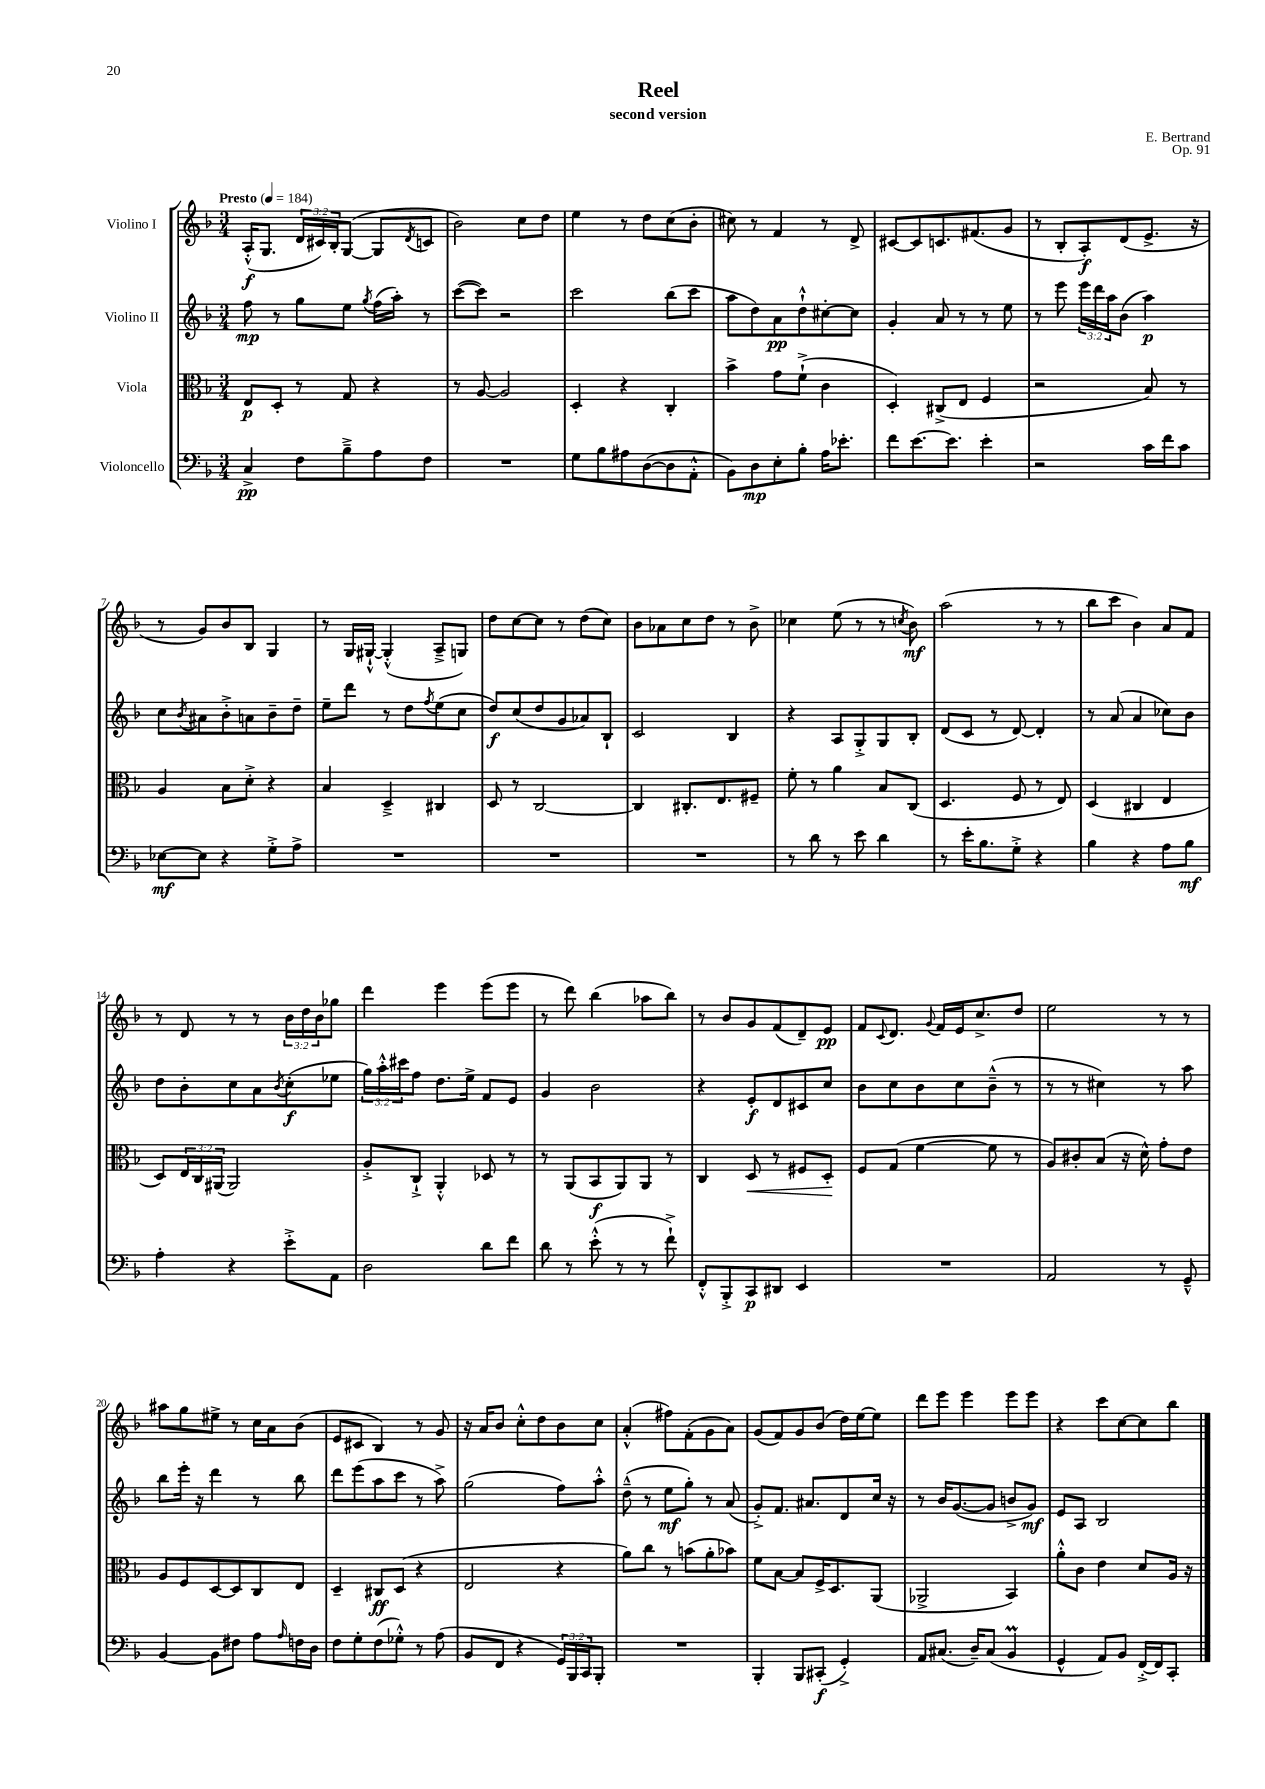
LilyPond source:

\header { title = "Reel" composer = "E. Bertrand" subtitle = "second version" opus = "Op. 91" }
<<
\new StaffGroup <<
\new Staff = "s0" \with { instrumentName = "Violino I" } {
    \clef treble \key f \major \numericTimeSignature \time 3/4 \override Staff.TupletNumber.text = #tuplet-number::calc-fraction-text \tempo "Presto" 4 = 184
    a16-.-^\f( g8. \tuplet 3/2 { d'16 cis'16) bes16-. } g8~( g8 \acciaccatura { d'8 } c'8 |
    bes'2) c''8 d''8 |
    e''4 r8 d''8 c''8( bes'8-. |
    cis''8) r8 f'4 r8 d'8-> |
    cis'8~ cis'8 c'8. fis'8.( g'8 |
    r8 bes8-. a8-.\f) d'8( e'8.-> r16 |
    r8 g'8) bes'8 bes8 g4 |
    r8 g16 gis16~-!-^ gis4-.-^( a8---> g8) |
    d''8 c''8~ c''8 r8 d''8( c''8) |
    bes'8 aes'8 c''8 d''8 r8 bes'8-> |
    ces''4 e''8( r8 r8 \acciaccatura { c''8 } bes'8\mf) |
    a''2( r8 r8 |
    bes''8 c'''8 bes'4) a'8 f'8 |
    r8 d'8 r8 r8 \tuplet 3/2 { bes'16 d''16 bes'16 } ges''8 |
    d'''4 e'''4 e'''8( e'''8 |
    r8 d'''8) bes''4( aes''8 bes''8) |
    r8 bes'8 g'8 f'8( d'8--) e'8\pp |
    f'8 \appoggiatura { c'8 } d'8. \appoggiatura { g'8 } f'16 e'16 c''8.-> d''8 |
    e''2 r8 r8 |
    ais''8 g''8 eis''8-> r8 c''16 a'16 bes'8( |
    e'8 cis'8 bes4) r8 g'8 |
    r16 a'16 bes'8 c''8-.-^ d''8 bes'8 c''8 |
    a'4-.-^( fis''8) f'8-.( g'8 a'8) |
    g'8( f'8) g'8 bes'8( d''16) e''16~ e''8 |
    d'''8 e'''8 e'''4 e'''8 e'''8 |
    r4 c'''8 c''8~ c''8 bes''8 \bar "|." |
}
\new Staff = "s1" \with { instrumentName = "Violino II" } {
    \clef treble \key f \major \numericTimeSignature \time 3/4 \override Staff.TupletNumber.text = #tuplet-number::calc-fraction-text
    f''8\mp r8 g''8 e''8 \acciaccatura { g''8 } f''16( a''16-.) r8 |
    c'''8~( c'''8) r2 |
    c'''2 bes''8( c'''8 |
    a''8 d''8) a'8\pp d''8-!-^ cis''8~-. cis''8 |
    g'4-. a'8 r8 r8 e''8 |
    r8 e'''8 \tuplet 3/2 { e'''16 d'''16 a''16 } bes'8( a''4\p) |
    c''8 \acciaccatura { bes'8 } ais'8 bes'8-.-> a'8 bes'8-- d''8-- |
    e''8-- d'''8 r8 d''8 \acciaccatura { f''8 } e''8( c''8 |
    d''8\f) c''8( d''8 g'8 aes'8) bes8-! |
    c'2 bes4 |
    r4 a8 g8-.-> g8 bes8-. |
    d'8( c'8 r8 d'8~) d'4-. |
    r8 a'8( a'4 ces''8) bes'8 |
    d''8 bes'8-. c''8 a'8 \acciaccatura { bes'8 } c''8-.\f( ees''8 |
    \tuplet 3/2 { g''16) a''16-.-^ cis'''16 } f''8 d''8. e''16-> f'8 e'8 |
    g'4 bes'2 |
    r4 e'8-.\f d'8 cis'8 c''8 |
    bes'8 c''8 bes'8 c''8 bes'8---^( r8 |
    r8 r8 cis''4) r8 a''8 |
    bes''8 e'''16-. r16 d'''4 r8 bes''8 |
    d'''8 e'''8( a''8 c'''8 r8 a''8->) |
    g''2( f''8) a''8-.-^ |
    d''8---^( r8 e''8\mf g''8-.) r8 a'8( |
    g'8-.->) f'8. ais'8. d'8 c''16 r16 |
    r8 bes'16 g'8.~( g'8 b'8-> g'8\mf) |
    e'8 a8 bes2 \bar "|." |
}
\new Staff = "s2" \with { instrumentName = "Viola" } {
    \clef alto \key f \major \numericTimeSignature \time 3/4 \override Staff.TupletNumber.text = #tuplet-number::calc-fraction-text
    e8\p d8-. r8 g8 r4 |
    r8 a8~ a2 |
    d4-. r4 c4-. |
    bes'4-> g'8 f'8-!->( c'4 |
    d4-.) cis8->( e8 f4 |
    r2 bes8) r8 |
    a4 bes8 d'8-.-> r4 |
    bes4 d4---> cis4 |
    d8 r8 c2~ |
    c4 cis8.-. e8. fis8-- |
    f'8-. r8 a'4 bes8 c8( |
    d4. f8 r8 e8) |
    d4( cis4 e4 |
    d8) \tuplet 3/2 { e16 c16 ais,16( } ais,2) |
    a8-.-> c8-!-> a,4-.-^ des8 r8 |
    r8 a,8( bes,8\f a,8) a,8 r8 |
    c4 d8\< r8 fis8 d8-.\! |
    f8 g8( f'4~ f'8 r8 |
    a8) cis'8-. bes8( r16 d'16-^) g'8-. e'8 |
    a8 f8 d8~ d8 c8 e8 |
    d4-- cis8\ff d8( r4 |
    e2 r4 |
    a'8) c''8 r8 b'8( a'8-. bes'8) |
    f'8 bes8~ bes8 f16-> d8. a,8( |
    aes,2-> bes,4) |
    a'8-.-^ c'8 e'4 d'8 a16 r16 \bar "|." |
}
\new Staff = "s3" \with { instrumentName = "Violoncello" } {
    \clef bass \key f \major \numericTimeSignature \time 3/4 \override Staff.TupletNumber.text = #tuplet-number::calc-fraction-text
    c4->\pp f8 bes8---> a8 f8 |
    R2. |
    g8 bes8 ais8 d8~( d8 a,8-.-^ |
    bes,8) d8\mp e8-. bes8-. a16 ees'8.-. |
    f'8 e'8.~ e'8. e'4-. |
    r2 c'16 f'16 c'8 |
    ees8~\mf ees8 r4 g8-.-> a8-> |
    R2. |
    R2. |
    R2. |
    r8 d'8 r8 e'8 d'4 |
    r8 e'16-. bes8. g8-.-> r4 |
    bes4 r4 a8 bes8\mf |
    a4-. r4 e'8-.-> a,8 |
    d2 d'8 f'8 |
    d'8 r8 e'8-.-^( r8 r8 f'8-!->) |
    f,8-.-^ bes,,8-.-> c,8\p dis,8 e,4 |
    R2. |
    a,2 r8 g,8---^ |
    bes,4~ bes,8 fis8 a8 \grace { a16 } f16 d16 |
    f8 g8-. f8( ges8-.-^) r8 a8( |
    bes,8 f,8 r4 \tuplet 3/2 { g,16) bes,,16 c,16 } bes,,8-. |
    R2. |
    bes,,4-. bes,,8 cis,8-.\f( g,4-.->) |
    a,8 cis8.( d16--) cis8( bes,4\prall |
    g,4-^ a,8) bes,8 f,16~-.-> f,16 c,8-. \bar "|." |
}
>>
>>
